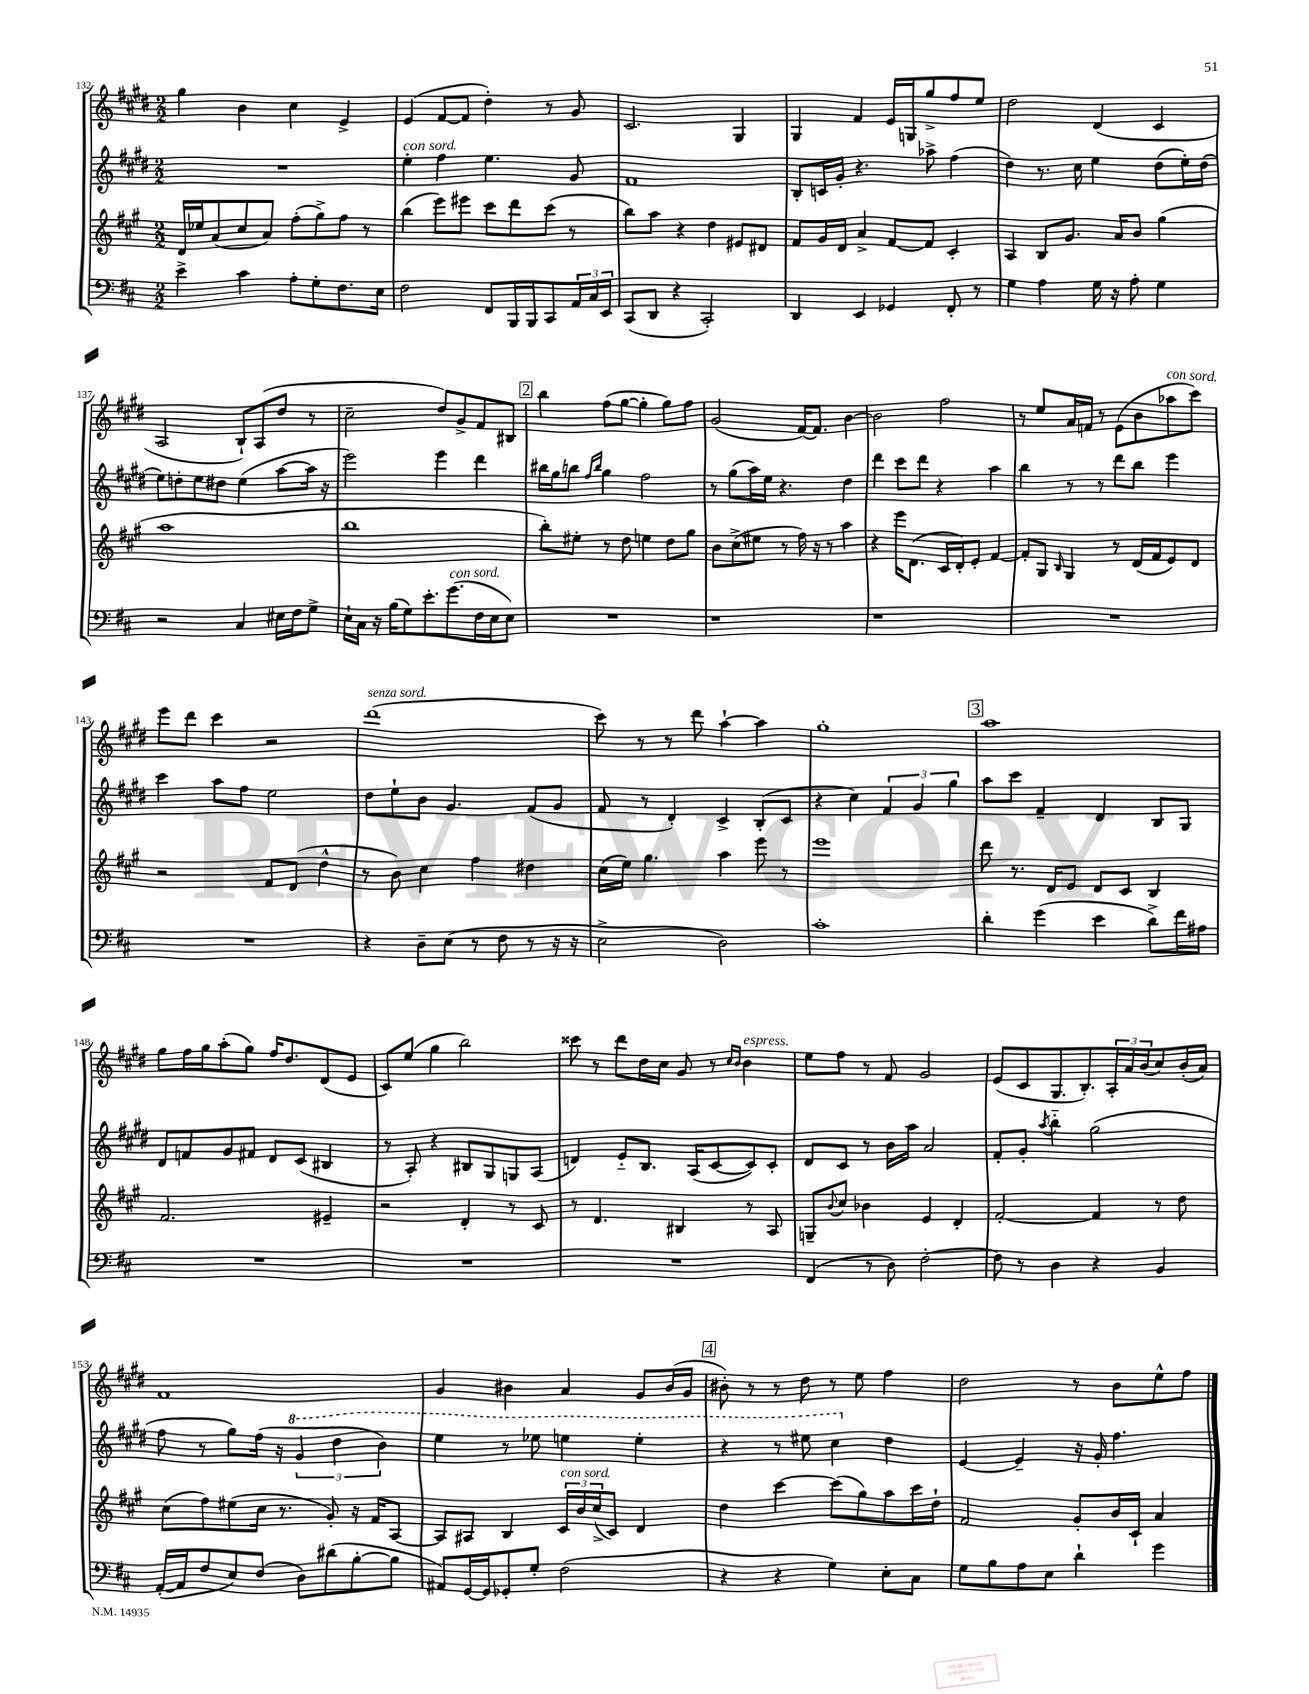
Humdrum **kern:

**kern	**kern	**kern	**kern
*staff4	*staff3	*staff2	*staff1
*clefF4	*clefG2	*clefG2	*clefG2
*k[f#c#]	*k[f#c#g#]	*k[f#c#g#d#]	*k[f#c#g#d#]
*M2/2	*M2/2	*M2/2	*M2/2
4e^	16d	1r	4gg#
.	16ee-	.	.
.	(8a	.	.
4c#	8cc#	.	4b
.	8a)	.	.
8A'	(8ff#'	.	4cc#
8G'	8gg#^)	.	.
8.F#	8ff#	.	4e^
.	8r	.	.
16E	.	.	.
=	=	=	=
2F#	(4bb	4ee'	(4e
.	8eee)	4ff#	[8f#
.	8eee#	.	8f#]
8FF#	8ccc#	4.ee	4dd#')
16BBB	8ddd	.	.
16BBB	.	.	.
8CC#	(8ccc#	.	8r
24AA	8r	8g#	8g#
24C#	.	.	.
24EE	.	.	.
=	=	=	=
(8CC#	8bb)	1f#	2.c#
8DD	8aa	.	.
4r	4r	.	.
2CC#')	4dd	.	.
.	8e#	.	4G#
.	8d#	.	.
=	=	=	=
4DD	8f#	8B'	4G#
.	16g#	16c	.
.	16d	16g#'	.
4EE	4a^	4.r	4f#
4GG-	[8f#	.	16e
.	.	.	16G
.	8f#]	8aa-^	8gg#^
8FF#'	4c#'	(4ff#	8ff#
8r	.	.	8ee
=	=	=	=
4G	4A	4dd#)	2dd#
4A	8B	8.r	.
.	8.g#	.	.
.	.	16cc#	.
16G	.	4ee	(4d#
16r	16a	.	.
8A'	8b	.	.
4G	(4gg#	(8dd#	4c#
.	.	16ee')	.
.	.	(16dd#	.
=	=	=	=
2r	1aa	8ee)	2A
.	.	8dd'	.
.	.	8ee	.
.	.	8dd#	.
4C#	.	(4ee	8B`)
.	.	.	(8A
16E#	.	[8aa	8dd#
16F#	.	.	.
8G^	.	16aa]	8r
.	.	16r	.
=	=	=	=
16E`	1bb	2eee)	2cc#~
16C#	.	.	.
16r	.	.	.
(16B	.	.	.
8G)	.	.	.
8.e'	.	.	.
.	.	4eee	8dd#)
(8.g	.	.	.
.	.	.	8g#^
16F#	.	4ddd#	8f#
16E	.	.	.
8E)	.	.	8B#
=	=	=	=
1r	8bb')	16bb#	4bb
.	.	16gg#	.
.	8ee#'	8bb	.
.	.	16qqff#	.
.	.	16qqbb	.
.	8r	4gg#	(8ff#
.	8dd	.	[8gg#
.	4ee	2ff#	4gg#']
.	8dd	.	8gg#)
.	8gg#	.	8ff#
=	=	=	=
1r	8b	8r	(2g#
.	(8cc#^	(8gg#	.
.	8ee#	16aa)	.
.	.	16ee	.
.	8r	4.r	.
.	16ff#)	.	[16f#)
.	16r	.	8.f#]
.	8r	.	.
.	4aa	4dd#	[4b
=	=	=	=
1r	4r	4ddd#	2b]
.	16eee	8ccc#	.
.	(8.d	.	.
.	.	8ddd#	.
.	16c#	4r	2ff#
.	16d')	.	.
.	8e'	.	.
.	[4f#	4aa	.
=	=	=	=
1r	8f#']	4bb	8r
.	8G#	.	8ee
.	16qqB	.	.
.	4G#	8r	16a
.	.	.	16f
.	.	8r	8r
.	8r	8ddd#	(8e
.	(16d	8bb	8b
.	16f#	.	.
.	8e)	4eee	8aa-
.	8d	.	8ccc#)
=	=	=	=
1r	2r	4ccc#	8eee
.	.	.	8ddd#
.	.	8aa	4ccc#
.	.	8ff#	.
.	8f#	2ee	2r
.	(8d	.	.
.	4dd^^	.	.
=	=	=	=
4r	8r	8dd#	(1ddd#
.	8b)	8ee`	.
8D~	4cc#	8b	.
(8E	.	4.g#	.
8r	4ff#	.	.
8F#	.	.	.
8r	4dd#	(8f#	.
16r	.	8g#	.
16r	.	.	.
=	=	=	=
2E^	(16cc#	8f#	8ccc#)
.	16ee)	.	.
.	4.gg#	8r	8r
.	.	4d#')	8r
.	.	.	8ddd#
2D)	4aa	4c#^	[4aa`
.	8eee	(8B'	4aa]
.	8r	8c#	.
=	=	=	=
1c#'	1eee	4r	1gg#'
.	.	4cc#)	.
.	.	6f#	.
.	.	6g#	.
.	.	6gg#	.
=	=	=	=
4d'	8ddd	8aa	1aa
.	8.r	8ccc#	.
(4g	.	4f#~	.
.	16d	.	.
.	8e	.	.
4e	8d	4d#	.
.	8c#	.	.
8d^)	4B	8B	.
16f#	.	8G#	.
16A#	.	.	.
=	=	=	=
1r	2.f#	8d#	8gg#
.	.	8f	16ff#
.	.	.	16gg#
.	.	8g#	(8aa'
.	.	8f#	8gg#)
.	.	8d#	16ff#
.	.	.	8.dd#
.	.	(8c#	.
.	4e#~	4B#	(8d#
.	.	.	8e
=	=	=	=
1r	2r	8r	8c#)
.	.	8A')	(8ee
.	.	4r	4gg#
.	4d'	8B#	2bb)
.	.	8G#	.
.	8r	8G	.
.	8c#	(8A	.
=	=	=	=
1r	8r	4d)	8ccc##
.	4.d	.	8r
.	.	8e'~	8ddd#
.	.	8.B	16dd#
.	.	.	16cc#
.	4B#	.	8g#
.	.	(16A	.
.	.	[8c#	8r
.	.	.	16qqcc#
.	.	.	16qqb
.	8r	8c#])	4b
.	8A	8c#'	.
=	=	=	=
(4FF#	8G~	8d#	8ee
.	8qqb	.	.
.	8cc#	8c#	8ff#
8r	4b-	8r	8r
8D)	.	16b	8f#
.	.	16aa	.
[2F#'	4e	2a	2g#
.	4d'	.	.
=	=	=	=
8F#]	[2f#'	8f#'	(8e
8r	.	8g#'	8c#
.	.	8qaa	.
4D	.	4bb'~	8.G#
.	.	.	8.B')
4r	4f#]	(2gg#	.
.	.	.	24A'
.	.	.	24a
.	.	.	(24b
4BB	8r	.	8cc#)
.	8dd	.	(16b'
.	.	.	16a)
=	=	=	=
([16AA'	(8cc#	8ff#	1f#
16AA]	.	.	.
8F#	8ff#)	8r	.
8E)	(8ee#	8gg#)	.
(8F#	16cc#	(16ff#	.
.	8.r	16r	.
8D)	.	6gg#	.
(8d#	8g#')	.	.
.	.	6ddd#	.
[8B'	16r	.	.
.	16f#	.	.
.	.	6bb)	.
8B]	[8A	.	.
=	=	=	=
8AA#)	8A]	4eee	4g#
[16GG	8A#	.	.
16GG]	.	.	.
8GG-'	4B	8r	4b#
8G'	.	8eee-	.
(2F#	24c#	4eee	4a
.	24b	.	.
.	(24cc#^	.	.
.	8c#)	.	.
.	4d	4eee'	8g#
.	.	.	(16b#
.	.	.	16g#
=	=	=	=
4r	4dd	4r	8b#')
.	.	.	8r
4r	[4ccc#	8r	8r
.	.	8eee#	8dd#
4G)	(8ccc#]	4ccc#	8r
.	8gg#)	.	8ee
8E'	8aa	4dd#	4ff#
8C#	16ccc#	.	.
.	16dd`	.	.
=	=	=	=
8G	2f#	[4e	2dd#
8B	.	.	.
8A	.	4e~]	.
8E	.	.	.
4d`	8g#'	16r	8r
.	.	16g#'	.
.	16b	4.ff#	8b
.	16c#`	.	.
4g	4a	.	8ee^^
.	.	.	8ff#
==	==	==	==
*-	*-	*-	*-
